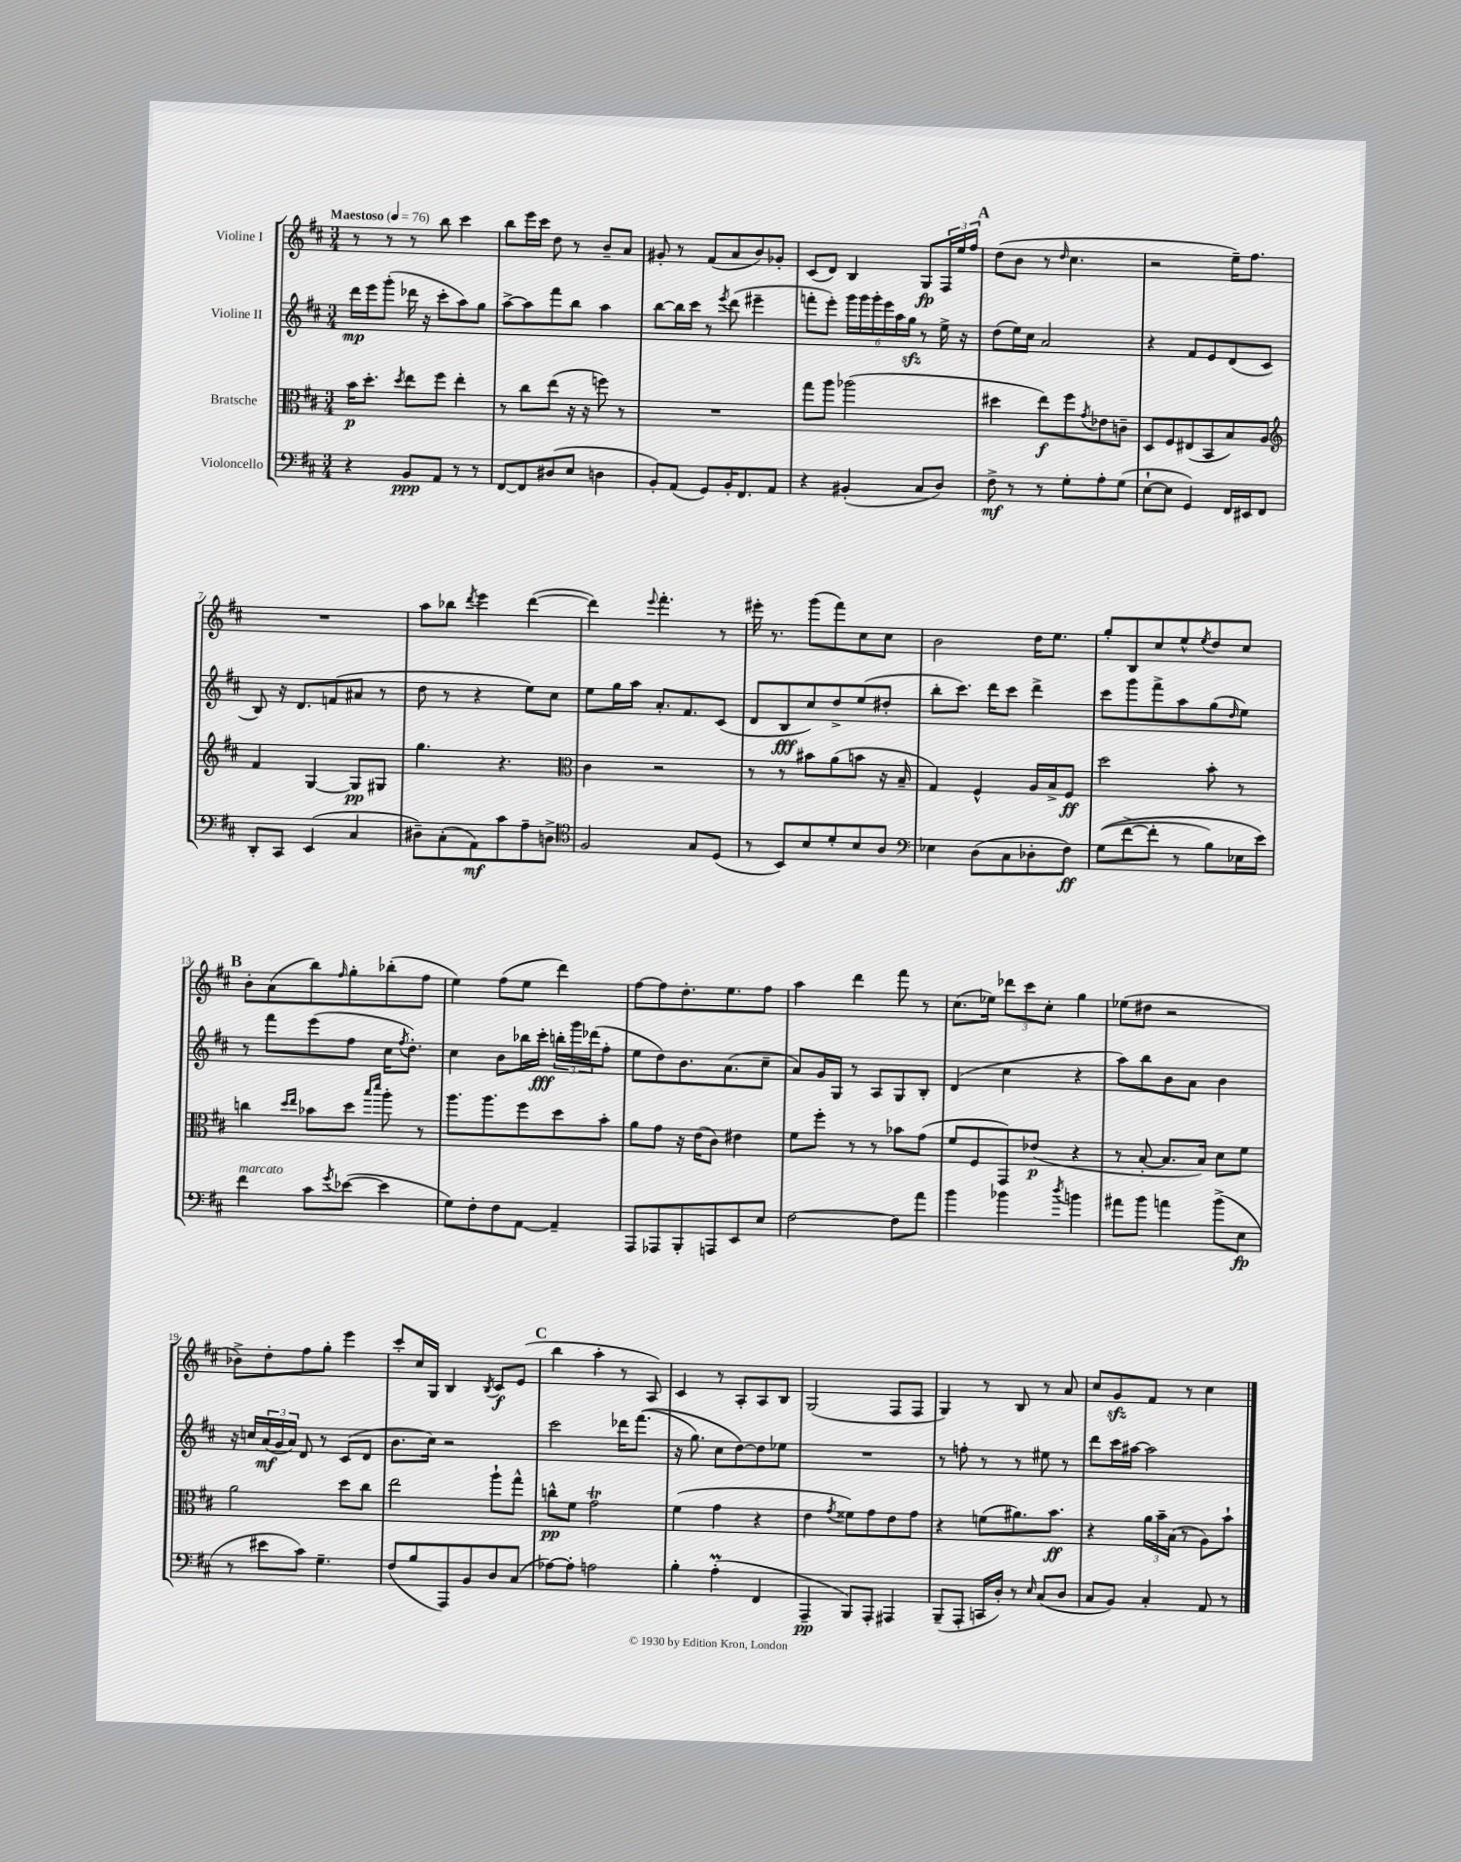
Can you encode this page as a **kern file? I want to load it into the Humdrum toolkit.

**kern	**dynam	**kern	**dynam	**kern	**dynam	**kern	**dynam
*part4	*part4	*part3	*part3	*part2	*part2	*part1	*part1
*staff4	*staff4	*staff3	*staff3	*staff2	*staff2	*staff1	*staff1
*I"Violoncello	*	*I"Bratsche	*	*I"Violine II	*	*I"Violine I	*
*clefF4	*	*clefC3	*	*clefG2	*	*clefG2	*
*k[f#c#]	*	*k[f#c#]	*	*k[f#c#]	*	*k[f#c#]	*
*M3/4	*	*M3/4	*	*M3/4	*	*M3/4	*
*MM76	*	*MM76	*	*MM76	*	*MM76	*
=1	=1	=1	=1	=1	=1	=1	=1
!	!	!	!	!	!	!LO:TX:a:B:t=Maestoso	!
4r	.	16b\KL	p	16ddd\LL	mp	8r	.
.	.	8.dd'\J	.	16eee\J	.	.	.
.	.	.	.	(8ggg'\J	.	8r	.
.	.	8qdd/	.	.	.	.	.
8BB/L	ppp	8ee\L	.	16ddd-X\	.	8r	.
.	.	.	.	16r	.	.	.
8AA/J	.	8ff#\J	.	8ccc#'\L	.	8bb\	.
8r	.	4ee'\	.	8aa\)	.	4ccc#\	.
8r	.	.	.	8gg\J	.	.	.
=2	=2	=2	=2	=2	=2	=2	=2
[8FF#/L	.	8r	.	[8aa^\L	.	8bb\L	.
8FF#/]	.	8cc#\L	.	8aa\]	.	16eee\L	.
.	.	.	.	.	.	16ccc#\JJ	.
(8D#X/	.	(8ee\J	.	8fff#\	.	8dd\	.
8E/J	.	16r	.	8bb\J	.	8r	.
.	.	16r	.	.	.	.	.
4Dn\	.	8ffn\)	.	4aa\	.	8b~/L	.
.	.	8r	.	.	.	8a/J	.
=3	=3	=3	=3	=3	=3	=3	=3
8BB'/L)	.	2.r	.	[8bb\L	.	8g#X'/	.
(8AA/J	.	.	.	16bb\L]	.	8r	.
.	.	.	.	16ccc#\JJ	.	.	.
8GG/L)	.	.	.	8r	.	(8f#/L	.
.	.	.	.	8qeee/	.	.	.
16BB'/K	.	.	.	(8ddd\	.	8a/	.
8.FF#/	.	.	.	.	.	.	.
.	.	.	.	4eee#X~\	.	8b/)	.
8AA/J	.	.	.	.	.	8g-X'/J	.
=4	=4	=4	=4	=4	=4	=4	=4
4r	.	8gg\L	.	8fffn'\L	.	(8c#/L	.
.	.	8aa\J	.	8eee'\J)	.	8d/J)	.
(4BB#X'/	.	(2aa-X\	.	24ggg\LL	.	4B/	.
.	.	.	.	24ggg\	.	.	.
.	.	.	.	24ggg'\	.	.	.
.	.	.	.	24eee\	.	.	.
.	.	.	.	24aa\	.	.	.
.	.	.	.	24ggzz\JJ	.	.	.
8C#/L	.	.	.	8r	.	8G/L	fp
8D/J)	.	.	.	16ee^\	.	24F#/L	.
.	.	.	.	.	.	24ee/	.
.	.	.	.	16r	.	.	.
.	.	.	.	.	.	24ff#/JJ	.
!!LO:REH:place=s1:t=A
=5	=5	=5	=5	=5	=5	=5	=5
8F#^\	mf	4dd#X\	.	(8dd\L	.	(8dd\L	.
8r	.	.	.	16ee\L)	.	8b\J	.
.	.	.	.	16cc#\JJ	.	.	.
8r	.	8ee\L)	f	2a/	.	8r	.
.	.	.	.	.	.	16qqdd/	.
8G'\L	.	8ff#\	.	.	.	4.cc#\	.
.	.	8qg/	.	.	.	.	.
8A'\	.	8e-X\	.	.	.	.	.
(8G\J	.	8cn~\J	.	.	.	.	.
=6	=6	=6	=6	=6	=6	=6	=6
[8E`\L	.	8D/L	.	4r	.	2r	.
8E\J]	.	8F#/	.	.	.	.	.
4GG/)	.	(8E#X/	.	8f#/L	.	.	.
.	.	8BB/	.	8e/	.	.	.
16FF#/LL	.	8B/)	.	(8d/	.	16ee~\KL)	.
16EE#X/J	.	.	.	.	.	8.ff#\J	.
8FF#/J	.	8A/J	.	8c#/J	.	.	.
!!LO:LB:g=z
=7	=7	=7	=7	=7	=7	=7	=7
*	*	*clefG2	*	*	*	*	*
8DD'/L	.	4f#/	.	8B/)	.	2.r	.
8CC#/J	.	.	.	16r	.	.	.
.	.	.	.	8.d/L	.	.	.
(4EE/	.	[4G/	.	.	.	.	.
.	.	.	.	(8fn/	.	.	.
4C#/	.	8G/L]	pp	8a#X/J	.	.	.
.	.	8G#X/J	.	8r	.	.	.
=8	=8	=8	=8	=8	=8	=8	=8
8D#X~\L)	.	4.gg\	.	8dd\	.	8aa\L	.
(8C#'\	.	.	.	8r	.	8bb-X\J	.
.	.	.	.	.	.	8qddd/	.
8AA\)	mf	.	.	4r	.	4eee\	.
8c#\	.	4.r	.	.	.	.	.
8A~\	.	.	.	8ee\L)	.	([4ddd\	.
8Dn^\J	.	.	.	8cc#\J	.	.	.
=9	=9	=9	=9	=9	=9	=9	=9
*clefC4	*	*clefC3	*	*	*	*	*
2F#/	.	4c#\	.	8ee\L	.	4ddd\])	.
.	.	.	.	16gg\L	.	.	.
.	.	.	.	16aa\JJ	.	.	.
.	.	.	.	.	.	8qqeee/	.
.	.	2r	.	8.a'/L	.	4.fff#'\	.
.	.	.	.	8.f#/	.	.	.
8G/L	.	.	.	.	.	.	.
(8D/J	.	.	.	(8c#/J	.	8r	.
=10	=10	=10	=10	=10	=10	=10	=10
8r	.	8r	.	8d/L	.	16eee#X'\	.
.	.	.	.	.	.	8.r	.
8BB/L)	.	8r	.	8B/	fff	.	.
8B/	.	8b#X\L	.	8cc#/)	.	(8ggg\L	.
8d'/	.	(8a\	.	8dd^/	.	8fff#\)	.
8B/	.	8bn\J	.	(8ee/	.	8cc#\	.
8A/J	.	16r	.	8dd#X'/J	.	8cc#\J	.
.	.	16B~/	.	.	.	.	.
=11	=11	=11	=11	=11	=11	=11	=11
*clefF4	*	*	*	*	*	*	*
4E-X\	.	4G/)	.	8bb'\L	.	2b\	.
.	.	.	.	8.ccc#\J)	.	.	.
(8D\L	.	4F#^^/	.	.	.	.	.
.	.	.	.	16ddd\KL	.	.	.
8C#\	.	.	.	8ccc#\J	.	.	.
8D-X'\	.	16A/LL	.	4ddd^\	.	16dd\KL	.
.	.	16B^/J	.	.	.	8.ee\J	.
8F#\J)	ff	8F#/J	ff	.	.	.	.
=12	=12	=12	=12	=12	=12	=12	=12
((8G\L	.	2dd\	.	8ccc#\L	.	8gg'/L	.
[8f#^\	.	.	.	8ggg\	.	8B/	.
8f#'\J]	.	.	.	8fff#^\	.	8cc#/	.
8r	.	.	.	8aa\	.	8ee^^/	.
.	.	.	.	.	.	8qee/	.
8B\L)	.	8b'\	.	(8gg\	.	8dd/	.
.	.	.	.	16qqdd/	.	.	.
16E-X\L	.	8r	.	8ee\J)	.	8cc#/J	.
16e\JJ)	.	.	.	.	.	.	.
!!LO:LB:g=z
!!LO:REH:place=s1:t=B
=13	=13	=13	=13	=13	=13	=13	=13
!LO:TX:a:i:t=marcato	!	!	!	!	!	!	!
4f#\	.	4ccn\	.	8r	.	8b'\L	.
.	.	.	.	8fff#\L	.	(8a\	.
.	.	16qqdd/LL	.	.	.	.	.
.	.	16qqee/JJ	.	.	.	.	.
8c#\L	.	8b-X\L	.	(8eee\	.	8bb\)	.
8qg/	.	.	.	.	.	16qqff#/	.
([8e-X\J	.	8dd\J	.	8ff#\J	.	8gg'\	.
.	.	16qqbb/LL	.	.	.	.	.
.	.	16qqddd/JJ	.	.	.	.	.
4e-\]	.	8aa'\	.	16cc#\KL	.	(8bb-X'\	.
.	.	.	.	8qff#/	.	.	.
.	.	.	.	8.dd'\J)	.	.	.
.	.	8r	.	.	.	8ff#\J	.
=14	=14	=14	=14	=14	=14	=14	=14
8G\L)	.	8.aa\L	.	4cc#\	.	4ee\)	.
8F#'\	.	.	.	.	.	.	.
.	.	8.aa\	.	.	.	.	.
8F#\	.	.	.	8b\L	.	(8ff#\L	.
[8AA\J	.	8ff#\	.	16bb-X\L	.	8ee\J	.
.	.	.	.	16ccc#'\JJ	fff	.	.
4AA~/]	.	8dd\	.	24bbn'\LL	.	4ddd\)	.
.	.	.	.	24ggg\	.	.	.
.	.	.	.	(24ddd-X\J	.	.	.
.	.	8b'\J	.	8ff#'\J	.	.	.
=15	=15	=15	=15	=15	=15	=15	=15
8AAA/L	.	8a\L	.	8ee\L	.	[8ff#\L	.
8AAA-X/	.	8g\J	.	8dd\)	.	8ff#\]	.
8BBB'/	.	16r	.	8.b\	.	8.dd'\	.
.	.	(16e\KL	.	.	.	.	.
8AAAn/	.	8c#\J)	.	.	.	.	.
.	.	.	.	(8.a\	.	8.ee\	.
8EE/	.	4e#X\	.	.	.	.	.
8E/J	.	.	.	8cc#~\J	.	8ff#\J	.
=16	=16	=16	=16	=16	=16	=16	=16
[2F#\	.	8f#\L	.	8a/L)	.	4aa\	.
.	.	8ff#'\J	.	16g/L	.	.	.
.	.	.	.	16G/JJ	.	.	.
.	.	8r	.	8r	.	4ddd\	.
.	.	8r	.	8A/L	.	.	.
8F#\L]	.	8b-X\L	.	8G/	.	8fff#\	.
8a\J	.	(8g\J	.	8B'/J	.	8r	.
=17	=17	=17	=17	=17	=17	=17	=17
4b\	.	8f#/L	.	(4d/	.	(8.cc#\L	.
.	.	8F#/	.	.	.	.	.
.	.	.	.	.	.	16ee-X\Jk)	.
4b-X\	.	8GG/)	.	4cc#\	.	12ddd-X\L	.
.	.	.	.	.	.	12ccc#\	.
.	.	(8e-X/J	p	.	.	.	.
.	.	.	.	.	.	12cc#'\J	.
8qdd/	.	.	.	.	.	.	.
4bn\	.	4r	.	4r	.	4gg\	.
=18	=18	=18	=18	=18	=18	=18	=18
8a#X\L	.	8r	.	8aa\L)	.	(8ee-X\L	.
8b\J	.	[8B'/	.	8bb\	.	8dd#X\J	.
4an\	.	8.B/L]	.	8b\	.	2r	.
.	.	.	.	8a\J	.	.	.
.	.	16B/Jk)	.	.	.	.	.
(8b^\L	.	8d\L	.	4b\	.	.	.
8E\J	fp	8f#\J	.	.	.	.	.
!!LO:LB:g=z
=19	=19	=19	=19	=19	=19	=19	=19
8r	.	2a\	.	16r	.	8b-X^\L)	.
.	.	.	.	16ccn/LL	.	.	.
8e#X\L	.	.	.	(24a/	mf	8dd'\	.
.	.	.	.	24g/	.	.	.
.	.	.	.	24a/JJ)	.	.	.
8c#\J)	.	.	.	8d/	.	8ff#\	.
4.G~\	.	.	.	8r	.	8gg'\J	.
.	.	8dd\L	.	(8c#/L	.	4eee\	.
.	.	8cc#\J	.	8d/J	.	.	.
=20	=20	=20	=20	=20	=20	=20	=20
(8F#/L	.	2ee\	.	8.b\L	.	8ccc#'/L	.
8B/	.	.	.	.	.	16cc#/L	.
.	.	.	.	16cc#\Jk)	.	16G/JJ	.
8AAA/)	.	.	.	2r	.	4B/	.
8BB/	.	.	.	.	.	.	.
.	.	.	.	.	.	8qB/	.
8D/	.	8aa`\L	.	.	.	8c#/L	f
(8C#/J	.	8gg^^\J	.	.	.	(8e/J	.
!!LO:REH:place=s1:t=C
=21	=21	=21	=21	=21	=21	=21	=21
[8A-X\L)	.	8ccn^^\L	pp	2ccc#\	.	4bb\	.
8A-'\J]	.	8f#\J	.	.	.	.	.
2An\	.	2gT\	.	.	.	4aa'\	.
.	.	.	.	16ddd-X\KL	.	8r	.
.	.	.	.	((8.fff#\J	.	.	.
.	.	.	.	.	.	8A/)	.
=22	=22	=22	=22	=22	=22	=22	=22
4B'\	.	(4f#\	.	16r	.	4c#/	.
.	.	.	.	8.gg\)	.	.	.
(4AM'\	.	4g\	.	8cc#\L	.	8r	.
.	.	.	.	[8dd\)	.	8A'/L	.
4FF#/	.	4r	.	8dd\]	.	8A/	.
.	.	.	.	8ee-X\J	.	8B/J	.
=23	=23	=23	=23	=23	=23	=23	=23
4AAA~/	pp	4e\	.	2.r	.	(2G/	.
.	.	8qg/	.	.	.	.	.
8BBB/L)	.	8f##X\L)	.	.	.	.	.
8AAA'/J	.	8g\	.	.	.	.	.
4AAA#X/	.	8e\	.	.	.	8F#/L	.
.	.	8g\J	.	.	.	8F#/J	.
=24	=24	=24	=24	=24	=24	=24	=24
(8BBB~/L	.	4r	.	8r	.	4G/)	.
8AAA'/J	.	.	.	8ffn'\	.	.	.
16CCn/LL	.	(8fn\L	.	8r	.	8r	.
16D'/JJ)	.	.	.	.	.	.	.
8r	.	8.a#X\)	.	8r	.	8B/	.
16qqE/	.	.	.	.	.	.	.
(8C#/L	.	.	.	8ee#X\	.	8r	.
.	.	8.b\J	ff	.	.	.	.
8D/J	.	.	.	8r	.	8a/	.
=25	=25	=25	=25	=25	=25	=25	=25
8C#/L	.	4r	.	8ddd\L	.	8cc#/L	.
8BB/J)	.	.	.	16ccc#\L	.	8gzz/	.
.	.	.	.	[16aa#X\JJ	.	.	.
4C#'/	.	24a\LL	.	2aa#\]	.	8f#/J	.
.	.	24b~\	.	.	.	.	.
.	.	(24B\JJ	.	.	.	.	.
.	.	8r	.	.	.	8r	.
8AA/	.	8A\L)	.	.	.	4cc#\	.
8r	.	8b`\J	.	.	.	.	.
==	==	==	==	==	==	==	==
*-	*-	*-	*-	*-	*-	*-	*-
